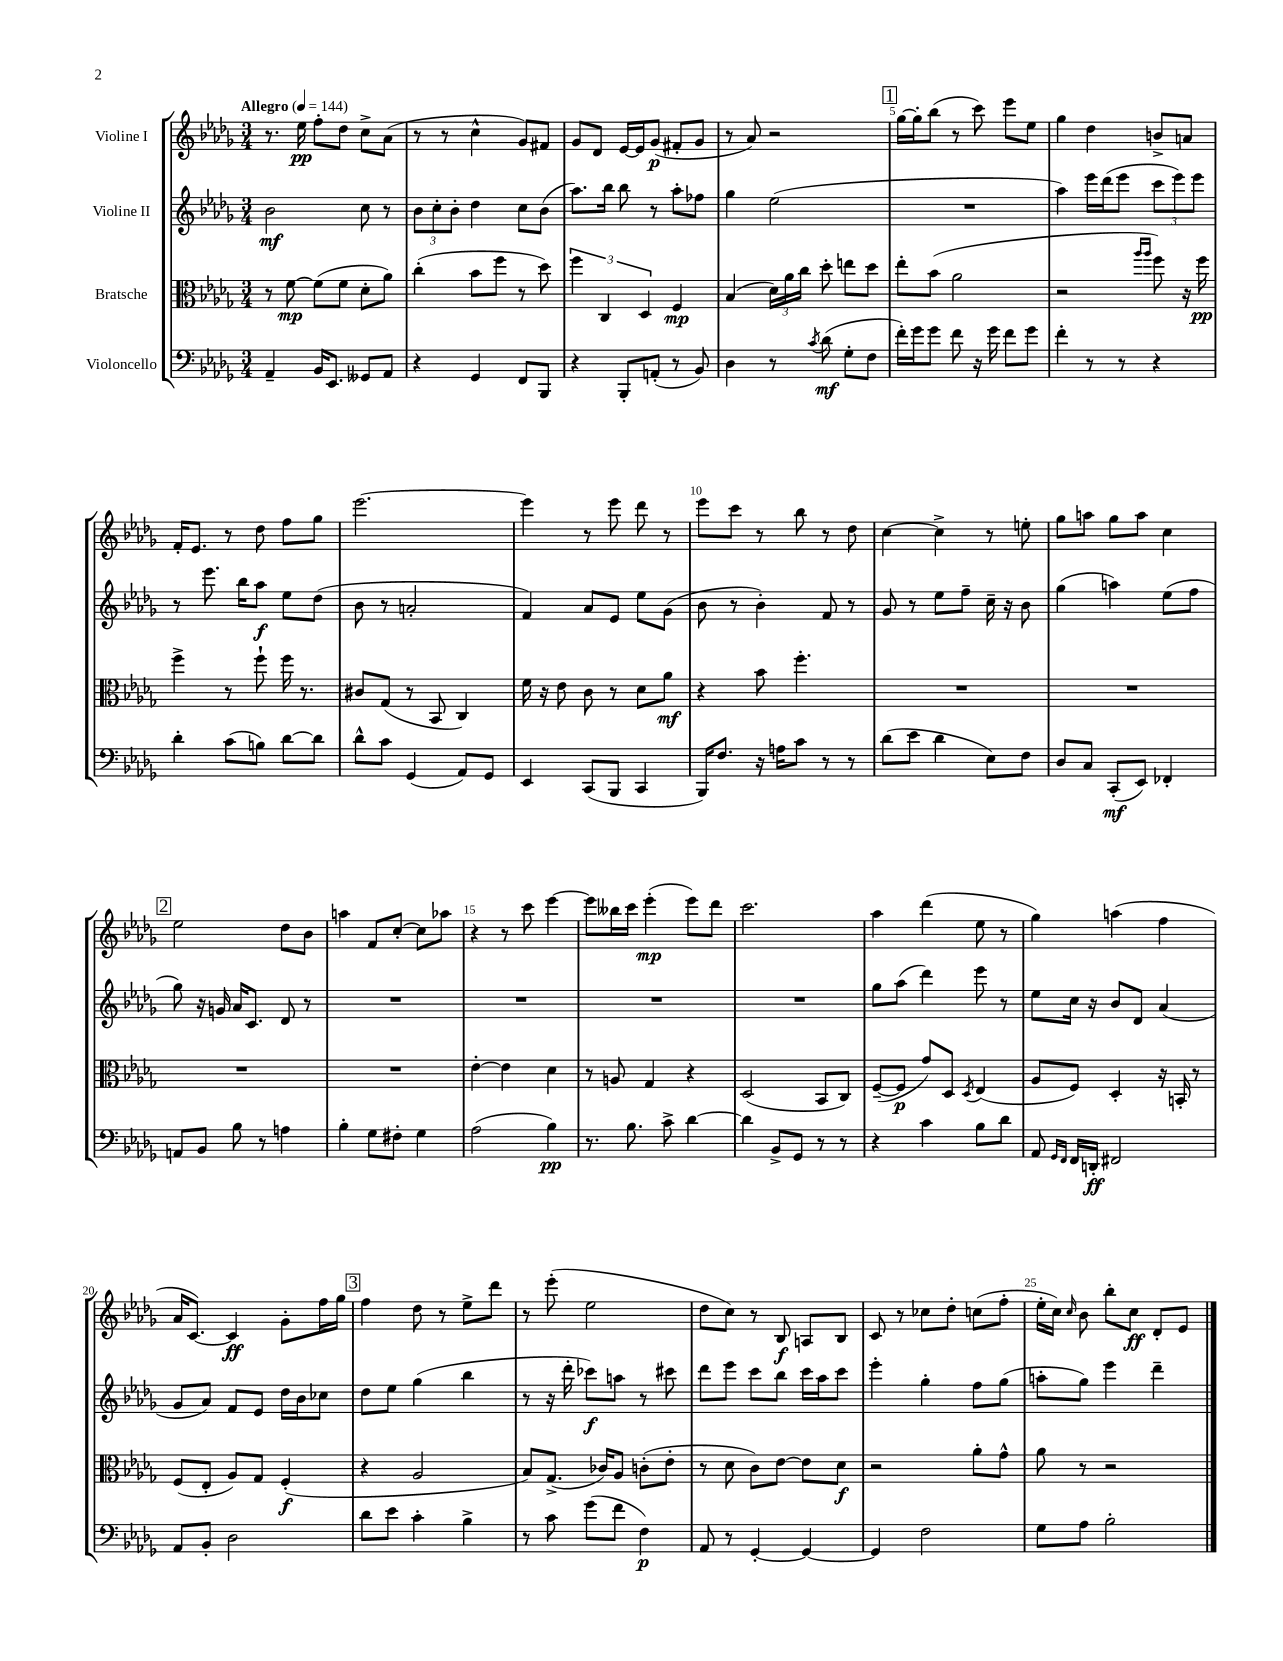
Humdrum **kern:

**kern	**kern	**kern	**kern
*staff4	*staff3	*staff2	*staff1
*clefF4	*clefC3	*clefG2	*clefG2
*k[b-e-a-d-g-]	*k[b-e-a-d-g-]	*k[b-e-a-d-g-]	*k[b-e-a-d-g-]
*M3/4	*M3/4	*M3/4	*M3/4
*MM144	*MM144	*MM144	*MM144
4AA-~	8r	2b-	8.r
.	[8f	.	.
.	.	.	16ee-
16BB-	(8f]	.	8ff'
8.EE-	.	.	.
.	8f	.	8dd-
8GG--	8d-'	8cc	8cc^
8AA-	8a-)	8r	(8a-
=	=	=	=
4r	(4cc'	12b-	8r
.	.	12cc'	.
.	.	.	8r
.	.	12b-'	.
4GG-	8b-	4dd-	4cc^^
.	8ff	.	.
8FF	8r	8cc	8g-)
8BBB-	8dd-)	(8b-	8f#
=	=	=	=
4r	6ff	8.aa-)	8g-
.	.	.	8d-
.	6C	.	.
.	.	16bb-	.
8BBB-'	.	8bb-	[16e-
.	.	.	16e-]
.	6D-	.	.
(8AA'	.	8r	(8g-
8r	4F	8aa-'	8f#'
8BB-)	.	8ff-	8g-
=	=	=	=
4D-	(4B-	4gg-	8r
.	.	.	8a-)
8r	24d-)	(2ee-	2r
.	24a-	.	.
.	24cc	.	.
8qc	.	.	.
(8d-	8dd-'	.	.
8G-'	8ee	.	.
8F	8dd-	.	.
=	=	=	=
16f')	8ee-'	2.r	[16gg-
16g-	.	.	16gg-']
8g-	(8b-	.	(8bb-
8f	2a-	.	8r
16r	.	.	8ccc)
16g-	.	.	.
8f	.	.	8eee-
8g-	.	.	8ee-
=	=	=	=
4f'	2r	4aa-)	4gg-
8r	.	16eee-	4dd-
.	.	(16ddd-	.
8r	.	8eee-	.
.	16qqaa-	.	.
.	16qqaa-	.	.
4r	8ff)	12ccc	8b^
.	.	12eee-)	.
.	16r	.	8a
.	.	12eee-	.
.	16ff	.	.
=	=	=	=
4d-'	4ff^	8r	16f'
.	.	.	8.e-
.	.	8.eee-	.
(8c	8r	.	8r
.	.	16bb-	.
8B)	8ff`	8aa-	8dd-
[8d-	16ff	8ee-	8ff
.	8.r	.	.
8d-]	.	(8dd-	8gg-
=	=	=	=
8d-^^	8c#	8b-	[2.eee-
8c	(8G-	8r	.
(4GG-	8r	2a'	.
.	8BB-	.	.
8AA-)	4C)	.	.
8GG-	.	.	.
=	=	=	=
4EE-	16f	4f)	4eee-]
.	16r	.	.
.	8e-	.	.
(8CC	8c	8a-	8r
8BBB-	8r	8e-	8eee-
4CC	8d-	8ee-	8ddd-
.	8a-	(8g-	8r
=	=	=	=
16BBB-)	4r	8b-	8eee-
8.F	.	.	.
.	.	8r	8ccc
16r	8b-	4b-')	8r
16A	.	.	.
8c	4.ff'	.	8bb-
8r	.	8f	8r
8r	.	8r	8dd-
=	=	=	=
(8d-	2.r	8g-	[4cc
8e-	.	8r	.
4d-	.	8ee-	4cc^]
.	.	8ff~	.
8E-)	.	16cc~	8r
.	.	16r	.
8F	.	8b-	8ee'
=	=	=	=
8D-	2.r	(4gg-	8gg-
8C	.	.	8aa
(8CC'	.	4aa)	8gg-
8EE-)	.	.	8aa
4FF-'	.	(8ee-	4cc
.	.	8ff	.
=	=	=	=
8AA	2.r	8gg-)	2ee-
8BB-	.	16r	.
.	.	16g	.
8B-	.	16a-	.
.	.	8.c	.
8r	.	.	.
4A	.	8d-	8dd-
.	.	8r	8b-
=	=	=	=
4B-'	2.r	2.r	4aa
8G-	.	.	8f
8F#'	.	.	[8cc'
4G-	.	.	8cc]
.	.	.	8aa-
=	=	=	=
(2A-	[4e-'	2.r	4r
.	4e-]	.	8r
.	.	.	8ccc
4B-)	4d-	.	[4eee-
=	=	=	=
8.r	8r	2.r	8eee-]
.	8A	.	16bb--
8.B-	.	.	16ccc
.	4G-	.	(4eee-'
8c^	.	.	.
[4d-	4r	.	8eee-)
.	.	.	8ddd-
=	=	=	=
4d-]	(2D-	2.r	2.ccc
8BB-^	.	.	.
8GG-	.	.	.
8r	8BB-	.	.
8r	8C)	.	.
=	=	=	=
4r	([8F~	8gg-	4aa-
.	8F]	(8aa-	.
4c	8g-)	4ddd-)	(4ddd-
.	8D-	.	.
.	8qD-	.	.
8B-	(4E-	8eee-	8ee-
8d-	.	8r	8r
=	=	=	=
8AA-	8A-	8ee-	4gg-)
16qqGG-	.	.	.
16qqFF	.	.	.
16FF	8F)	16cc	.
16DD'	.	16r	.
2FF#	4D-'	8b-	(4aa
.	.	8d-	.
.	16r	(4a-	4ff
.	16BB'	.	.
.	8r	.	.
=	=	=	=
8AA-	(8F	8g-	16a-
.	.	.	[8.c)
8BB-'	8E-'	8a-)	.
2D-	8A-)	8f	4c]
.	8G-	8e-	.
.	(4F'	16dd-	8g-'
.	.	16b-	.
.	.	8cc-	16ff
.	.	.	16gg-
=	=	=	=
8d-	4r	8dd-	4ff
8e-	.	8ee-	.
4c'	2A-	(4gg-	8dd-
.	.	.	8r
4B-^	.	4bb-	8ee-^
.	.	.	8ddd-
=	=	=	=
8r	8B-)	8r	8r
8c	(8.G-^	16r	(8eee-'
.	.	16ddd-'	.
(8g-	.	8ccc-)	2ee-
.	16c-)	.	.
8f	8A-	8aa	.
4F)	(8c'	8r	.
.	8e-'	8ccc#	.
=	=	=	=
8AA-	8r	8ddd-	8dd-
8r	8d-	8eee-	8cc)
[4GG-'	8c)	8ccc	8r
.	[8e-	8bb-	8B-
4GG-_	8e-]	16ccc	8A
.	.	16aa-	.
.	8d-	8ccc	8B-
=	=	=	=
4GG-]	2r	4eee-'	8c
.	.	.	8r
2F	.	4gg-'	8cc-
.	.	.	8dd-'
.	8a-'	8ff	(8cc
.	8g-^^	(8gg-	8ff'
=	=	=	=
8G-	8a-	8aa'	16ee-'
.	.	.	16cc)
.	.	.	16qqcc
8A-	8r	8gg-)	8b-
2B-'	2r	4eee-	8bb-'
.	.	.	8cc
.	.	4ddd-~	8d-'
.	.	.	8e-
==	==	==	==
*-	*-	*-	*-
